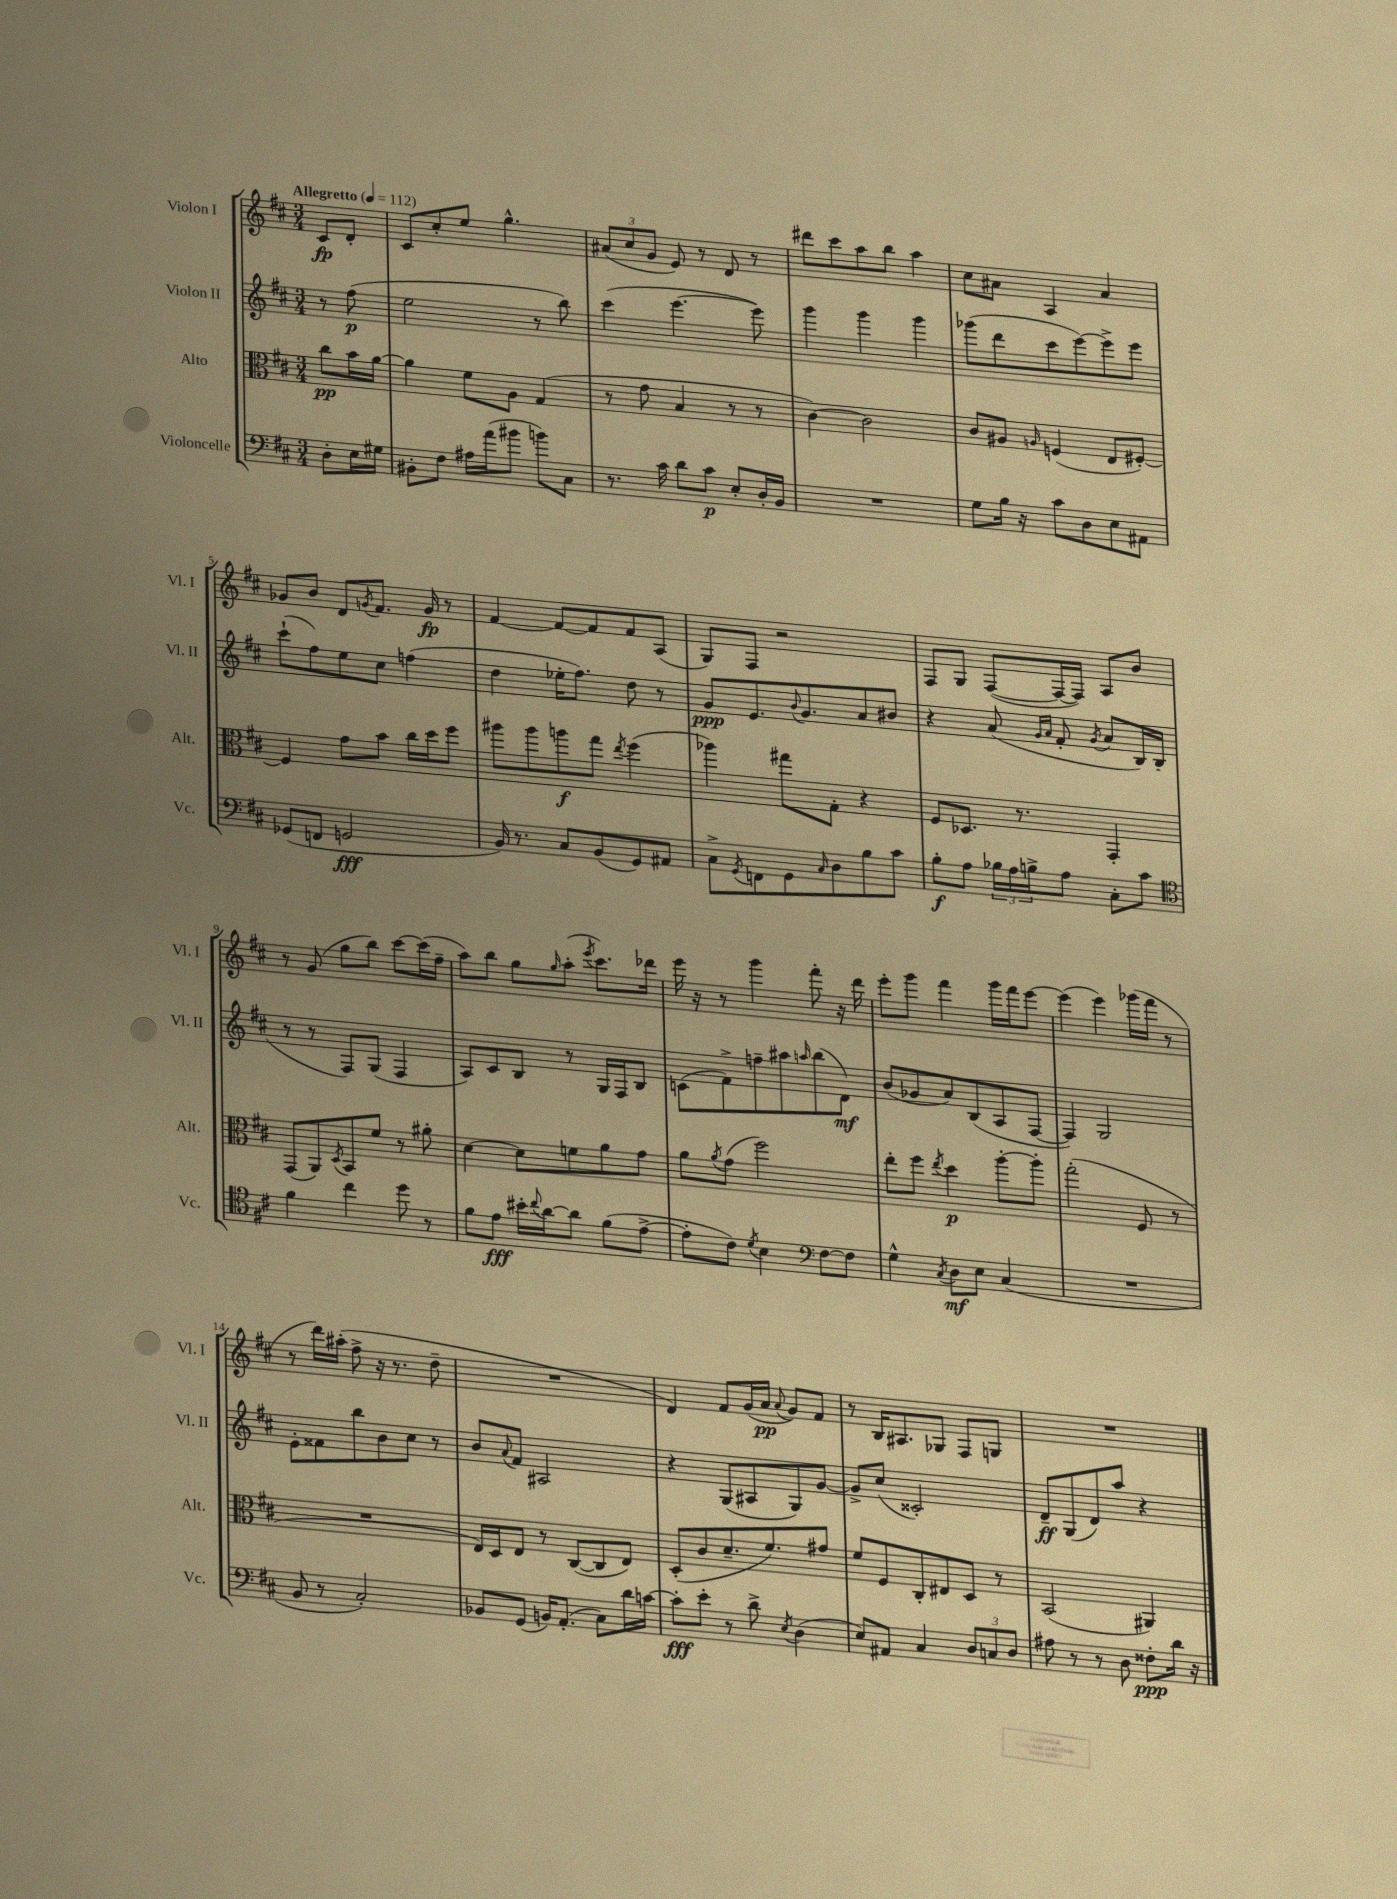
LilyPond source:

<<
\new StaffGroup <<
\new Staff = "s0" \with { instrumentName = "Violon I" shortInstrumentName = "Vl. I" } {
    \clef treble \key d \major \numericTimeSignature \time 3/4 \partial 4 \tempo "Allegretto" 4 = 112
    cis'8\fp d'8-. |
    cis'8 cis''8-. e''8 g''4.-^ |
    \tuplet 3/2 { ais'8( cis''8 g'8 } e'8) r8 d'8 r8 |
    dis'''8 cis'''8 a''8 b''8 a''4 |
    cis''8 ais'8 a4 ais'4 |
    ges'8 b'8 d'8 \acciaccatura { g'8 } fis'8. g'16\fp r8 |
    fis'4~ fis'8~ fis'8 fis'8 a8( |
    g8) fis8 r2 |
    fis8 g8 fis8~( fis16~ fis16) a8 b'8 |
    r8 g'8( g''8 b''8) cis'''8~ cis'''16( fis''16-- |
    a''8) b''8 g''8 \grace { g''16 } a''8-.( \acciaccatura { e'''8 } cis'''8.) des'''16 |
    e'''16 r16 r8 g'''4 fis'''8-. r16 d'''16 |
    e'''8-. g'''8 fis'''4 g'''16 fis'''16 e'''8~ |
    e'''4( e'''4) ges'''16( fis'''16 r8 |
    r8 d'''16) ais''16-.( fis''8-> r16 r8. d''8-- |
    R2. |
    d'4) fis'8 g'16( a'16\pp \appoggiatura { a'8 } g'8) fis'8 |
    r8 b16 ais8. ges8 fis8 g8 |
    R2. \bar "|." |
}
\new Staff = "s1" \with { instrumentName = "Violon II" shortInstrumentName = "Vl. II" } {
    \clef treble \key d \major \numericTimeSignature \time 3/4 \partial 4
    r8 fis''8\p( |
    e''2 r8 b''8) |
    cis'''4( e'''4.~ e'''8) |
    g'''4 g'''4 g'''4 |
    ges'''8( d'''8 cis'''8 e'''8~) e'''8-> e'''8 |
    cis'''8-!( fis''8) e''8 cis''8 f''4( |
    d''4 ees''16-. fis''8.) d''8 r8 |
    g'8\ppp e'8. \appoggiatura { b'8 } g'8. a'8 bis'8 |
    r4 a'8( \grace { g'16 a'16 } fis'8-. \acciaccatura { g'8 } a'8 b16) b16( |
    r8 r8 fis8) g8( fis4 |
    a8) cis'8 b8 r8 g16 fis16 b8 |
    c'8( fis'8->) f''8-- ais''8 \grace { a''16 } b''8( d'8\mf) |
    b'8( ges'8 a'8) b8( a8 fis8~ |
    fis4) g2 |
    e'8-. fisis'8 b''8 b'8 cis''8 r8 |
    b'8 \appoggiatura { a'8 } fis'8 ais2 |
    r4 g8( ais8 g8) g'8~ |
    g'8-> cis''8( cisis'2-.) |
    d'8--\ff g8( d'8) a''8 r4 \bar "|." |
}
\new Staff = "s2" \with { instrumentName = "Alto" shortInstrumentName = "Alt." } {
    \clef alto \key d \major \numericTimeSignature \time 3/4 \partial 4
    cis''8\pp b'16 a'16~ |
    a'4 fis'8 a8 g4( |
    r8 g'8 b4 r8 r8 |
    cis'4~) cis'2 |
    cis'8 ais8 \grace { a16 } f4( e8 fis8~-.) |
    fis4 g'8 b'8 cis''16 d''16 fis''8 |
    ais''8 ais''8 a''8\f g''8 \acciaccatura { e''8 } fis''4( |
    aes''4) gis''8 g8-. r4 |
    fis8 des8. r8. g,4-. |
    g,8( a,8) \acciaccatura { d8 } b,8 fis'8 r8 ais'8-. |
    d'4~ d'8 f'8 a'8 g'8 |
    a'8 \acciaccatura { a'8 } g'8( fis''2) |
    e''8-. fis''8 \acciaccatura { e''8 } d''4\p a''8~-. a''8-. |
    g''2-.( fis8 r8 |
    R2. |
    e16) d16 e8 r8 cis8~( cis8 e8) |
    d8-.( cis'8 d'8.-- fis'8.) gis'8 |
    fis'8 fis8 cis8-. eis8 d8 r8 |
    b,2( ais,4) \bar "|." |
}
\new Staff = "s3" \with { instrumentName = "Violoncelle" shortInstrumentName = "Vc." } {
    \clef bass \key d \major \numericTimeSignature \time 3/4 \partial 4
    d8-. e16 gis16 |
    bis,8-. fis8 ais16 a'16( bis'8 b'8) cis8 |
    r8. cis'16 d'8 cis'8\p e8-. d16-. b,16 |
    R2. |
    g8 b16 r16 cis'8 d8 e8 ais,8 |
    ges,8( f,8 g,2\fff |
    b,16) r8. cis8 b,8( g,8) ais,8 |
    cis8-> \acciaccatura { g,8 } f,8 g,8 \grace { cis16 } d8 b8 cis'8 |
    b8-.\f a8 \tuplet 3/2 { bes16 a16 b16-> } a8 cis8-. cis'8 |
    \clef tenor fis'4 cis''4 d''8 r8 |
    fis'8 e'8\fff bis'16-. \appoggiatura { cis''8 } a'16~ a'8 fis'8( e'8~-> |
    e'8-. cis'8) \acciaccatura { d'8 } b4 \clef bass fis8~ fis8 |
    g4-^ \acciaccatura { cis8 } d8\mf e8 cis4( |
    R2. |
    b,8 r8 cis2-.) |
    bes,8 g,8( b,16) a,8.-.( cis8) d'16 c'16~ |
    c'8-.\fff e'8-. r8 d'8-> \acciaccatura { e8 } d4( |
    e8) ais,8 cis4 \tuplet 3/2 { d8 c8 d8 } |
    ais8 r8 r8 d8 fisis8-.\ppp d'16 r16 \bar "|." |
}
>>
>>
